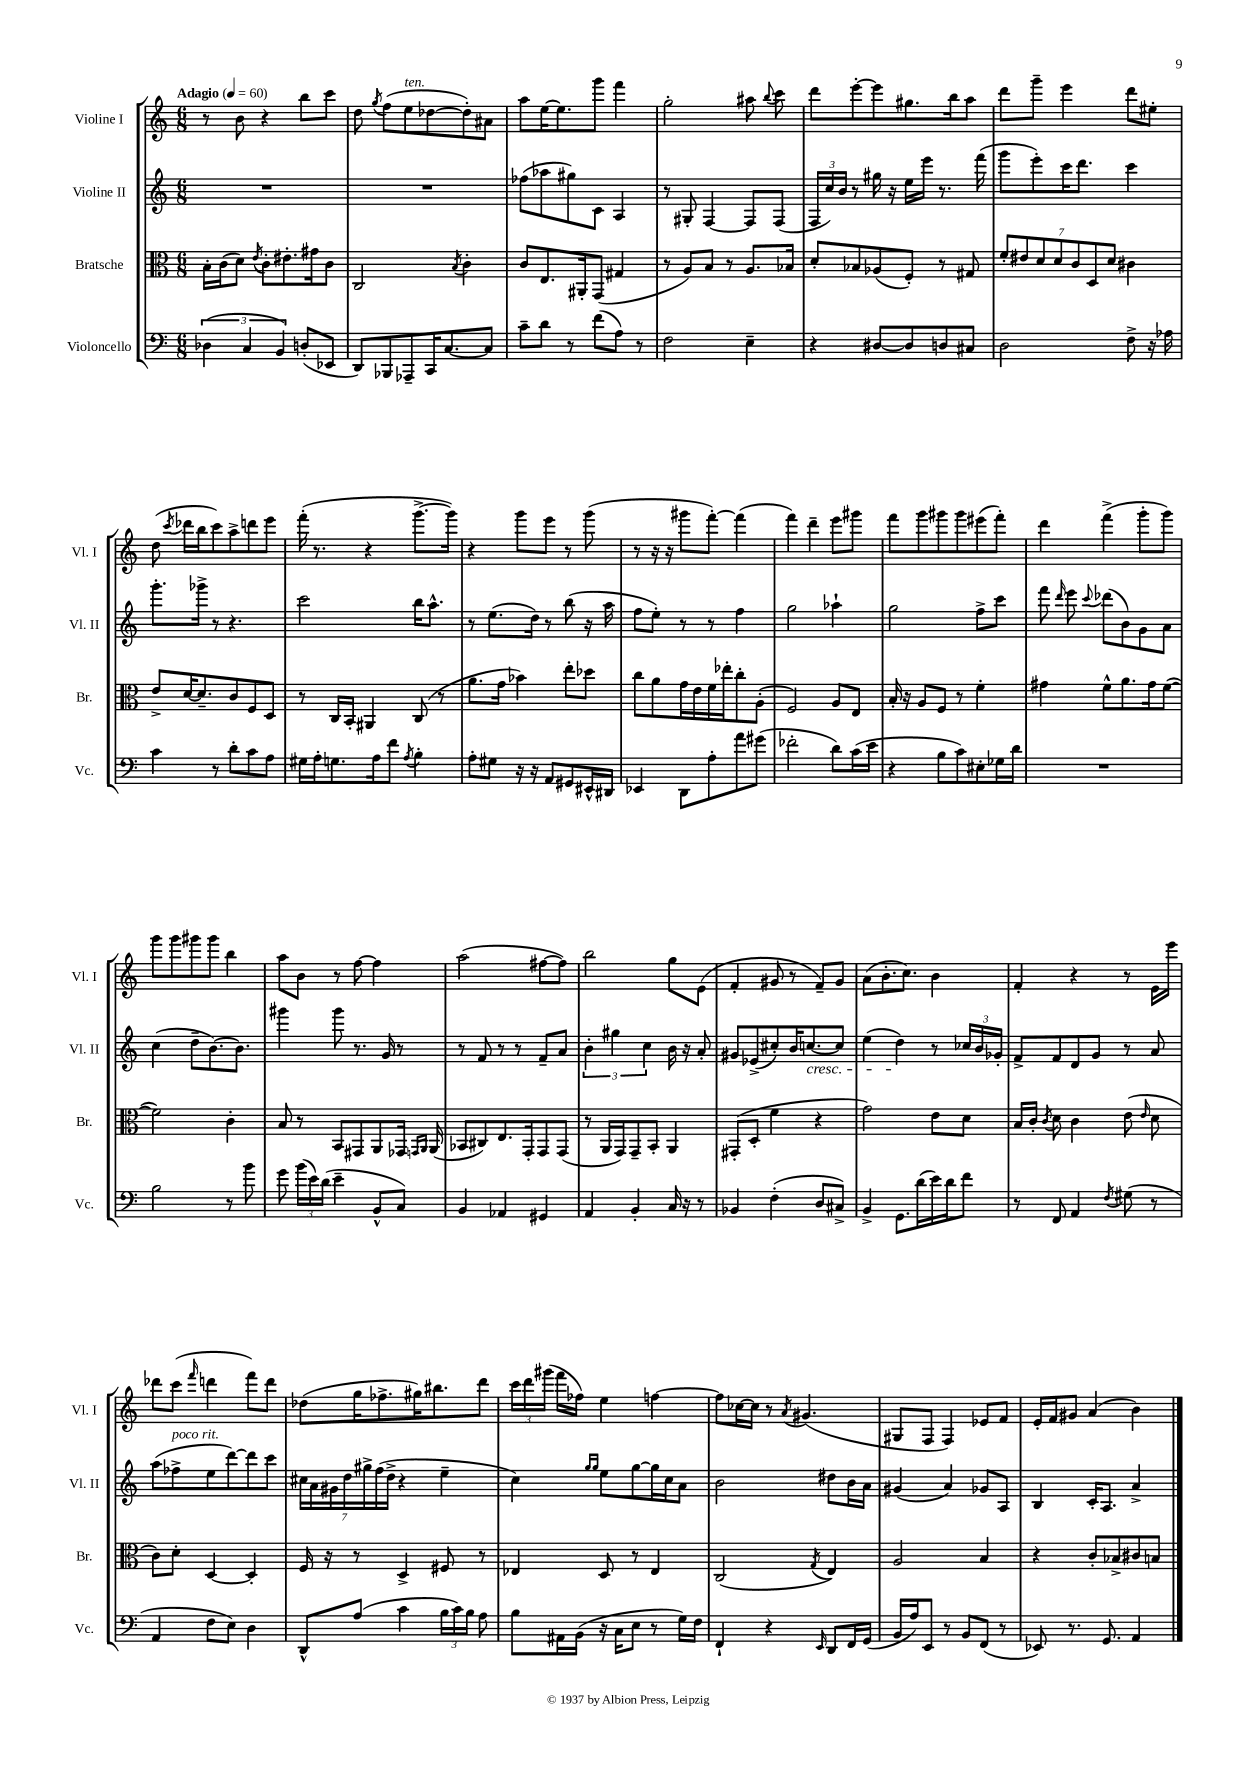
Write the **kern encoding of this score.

**kern	**kern	**kern	**kern
*staff4	*staff3	*staff2	*staff1
*clefF4	*clefC3	*clefG2	*clefG2
*k[]	*k[]	*k[]	*k[]
*M6/8	*M6/8	*M6/8	*M6/8
*MM60	*MM60	*MM60	*MM60
(6D-	16B'	2.r	8r
.	(16c	.	.
.	8d)	.	8b
6C	.	.	.
.	8qe	.	.
.	8c'	.	4r
6BB)	.	.	.
.	8.e#'	.	.
(8D'	.	.	8bb
.	16g#	.	.
8EE-	8c	.	8ccc
=	=	=	=
8DD)	2C	2.r	8dd
.	.	.	8qgg
8BBB-	.	.	(8ff
8AAA-~	.	.	8ee
16CC	.	.	[8dd-
[8.C	.	.	.
.	8qB	.	.
.	4c'	.	8dd-'])
8C]	.	.	8a#
=	=	=	=
8c~	8c	(8ff-	8aa
8d	8.E	8aa-	[16ee
.	.	.	8.ee]
8r	.	8gg#)	.
.	16AA#'	.	.
(8f	(8GG	8c	8ggg
8A)	4G#	4A	4fff
8r	.	.	.
=	=	=	=
2F	8r	8r	2gg'
.	8A)	8G#'	.
.	8B	[4F	.
.	8r	.	.
4E~	8.A	8F]	8aa#
.	.	.	8qqbb
.	.	(8F	8ccc
.	16B-	.	.
=	=	=	=
4r	8d'	24F	8ddd
.	.	24cc)	.
.	.	24b	.
.	8B-	8r	[8eee'
[8D#	(8A-	16gg#	8eee]
.	.	16r	.
8D#]	8F')	16ee	8.gg#
.	.	16eee	.
8D	8r	8.r	.
.	.	.	16bb
8C#	8G#	.	8aa
.	.	(16fff	.
=	=	=	=
2D	14f'	8ggg	8ddd
.	14e#	.	.
.	.	8eee')	8ggg~
.	14d	.	.
.	14d	.	.
.	.	16ccc	4eee
.	14c	.	.
.	.	8.ddd	.
.	14D	.	.
.	14d	.	.
8F^	4c#	4ccc	8ddd
16r	.	.	8ee#'
16A-	.	.	.
=	=	=	=
4c	8e^	8.ggg'	(8dd
.	.	.	8qccc
.	[16d	.	16ddd-
.	8.d~]	16ggg-^	16bb
8r	.	8r	8ccc)
8d'	8c	4.r	8aa^
8c	8F	.	8ddd
8A	8D	.	8eee
=	=	=	=
16G#	8r	2ccc	(16fff'
16A'	.	.	8.r
8.G	16C	.	.
.	16BB'	.	.
.	4AA#	.	4r
16A	.	.	.
8f	.	.	.
8qA	.	.	.
4B'	(8C	16bb	[8.ggg^
.	.	8.aa^^	.
.	8r	.	.
.	.	.	16ggg])
=	=	=	=
8A'	8.a	8r	4r
8G#	.	(8.ee	.
.	16g	.	.
16r	4b-)	.	8ggg
16r	.	16dd)	.
8AA	.	8r	8eee
8GG#	8ee'	(8bb	8r
16EE#^^	8dd-	16r	(8ggg
16DD#	.	16aa	.
=	=	=	=
4EE-	8cc	8ff	8r
.	8a	8ee')	16r
.	.	.	16r
8DD	16g	8r	8ggg#
.	16e	.	.
8A'	16f	8r	[8fff')
.	16ee-'	.	.
8a	8cc'	4ff	(4fff]
(8g#	(8A'	.	.
=	=	=	=
2f-'	2F)	2gg	4fff)
.	.	.	4ddd~
8d)	8A	4aa-`	8eee
(16c	8E	.	8ggg#
16e	.	.	.
=	=	=	=
4r	16B'	2gg	8fff
.	16r	.	.
.	8A	.	8ggg
8B	8F	.	8ggg#
8c)	8r	.	8ggg#
8E#'	4f'	8ff^	(8eee#
16G-	.	8ccc	8fff')
16d	.	.	.
=	=	=	=
2.r	4g#	8fff	4ddd
.	.	16qqddd	.
.	.	8eee	.
.	.	8qqccc	.
.	8f^^	(8ddd-	(4fff^
.	8.a	8b)	.
.	.	8g	8ggg'
.	16g#	.	.
.	([8f	8a	8ggg)
=	=	=	=
2B	2f])	(4cc	8ggg
.	.	.	8ggg
.	.	8dd~	8ggg#
.	.	[8.b)	8ggg#
8r	4c'	.	4bb
.	.	8.b]	.
8b	.	.	.
=	=	=	=
8g	8B	4ggg#	8aa
(24b	8r	.	8b
24e)	.	.	.
(24d	.	.	.
4e~	8BB	8ggg#	8r
.	8GG#	8.r	[8ff
8BB^^	8AA	.	4ff]
.	.	16g	.
8C)	16GG-	8r	.
.	16qqGG	.	.
.	16qqAA	.	.
.	(16AA	.	.
=	=	=	=
4BB	8BB-	8r	(2aa
.	8C#)	8f	.
4AA-	8.E	8r	.
.	.	8r	.
.	16GG'	.	.
4GG#	8GG	8f~	[8ff#
.	(8GG	8a	8ff#])
=	=	=	=
4AA	8r	6b'	2bb
.	16AA	.	.
.	.	6gg#	.
.	16GG)	.	.
4BB'	8GG~	.	.
.	.	6cc	.
.	8BB'	.	.
16C	4AA	16b	8gg
16r	.	16r	.
8r	.	8a'	(8e
=	=	=	=
4BB-	(8GG#'	8g#	4f'
.	8D'	(8e-^	.
(4F'	4f	8cc#')	8g#
.	.	16b	8r
.	.	[8.cc	.
8D	4r	.	8f~)
8C#^)	.	8cc]	8g#
=	=	=	=
4BB^	2g)	(4ee	(8a
.	.	.	8.b'
8.GG	.	4dd)	.
.	.	.	8.cc)
(16d	.	.	.
16e)	8e	8r	4b
16d	.	.	.
8f	8d	24cc-	.
.	.	24b	.
.	.	24g-'	.
=	=	=	=
8r	16B	8f^	4f'
.	16c'	.	.
.	8qc	.	.
8FF	8d	8f	.
4AA	4c	8d	4r
.	.	8g	.
8qF	.	.	.
(8G#	(8e	8r	8r
.	16qqe	.	.
8r	8d	8a	16e
.	.	.	16eee
=	=	=	=
4AA	8c)	(8aa	8ddd-
.	8d'	8ff-^	(8ccc
.	.	.	16qqfff
8F	[4D	8ee	4ddd
8E)	.	[8ddd)	.
4D	4D']	8ddd]	8fff)
.	.	8ccc	8ddd
=	=	=	=
8DD^^	16F	28cc#	(8dd-
.	.	28a	.
.	16r	.	.
.	.	28g#	.
.	.	28dd	.
(8A	8r	.	16gg
.	.	28gg#^	.
.	.	(28ff	.
.	.	.	8.ff-^
.	.	28dd^	.
4c	4D^	4r	.
.	.	.	16gg#)
.	.	.	8.bb#
24B	8F#	4ee~	.
24c)	.	.	.
24B	.	.	.
8A	8r	.	8ddd
=	=	=	=
8B	4E-	4cc)	24ccc
.	.	.	24ddd
.	.	.	(24ggg#
16AA#	.	.	16fff
(16BB	.	.	16ff-)
.	.	16qqgg	.
.	.	16qqgg	.
16r	8D	8ee	4ee
16C	.	.	.
8E	8r	[8gg	.
8r	4E-	16gg]	[4ff
.	.	16cc	.
16G)	.	8a	.
16F	.	.	.
=	=	=	=
4FF`	(2C	2b	8ff]
.	.	.	[16cc-
.	.	.	16cc-]
4r	.	.	8r
.	.	.	8qa
.	.	.	(4.g#
16qqEE	8qG	.	.
8DD	4E)	8dd#	.
16FF	.	16b	.
(16GG	.	16a	.
=	=	=	=
16BB	2A	(4g#	8G#
16A)	.	.	.
8EE	.	.	8F
8r	.	4a)	4F)
8BB	.	.	.
(8FF	4B	8g-	8e-
8r	.	8A	8f
=	=	=	=
8EE-)	4r	4B	16e'
.	.	.	16f
8.r	.	.	8g#
.	8c'	16c'	(4a
8.GG	.	8.A	.
.	8B-^	.	.
4AA	8c#	4a^	4b)
.	8B	.	.
==	==	==	==
*-	*-	*-	*-
